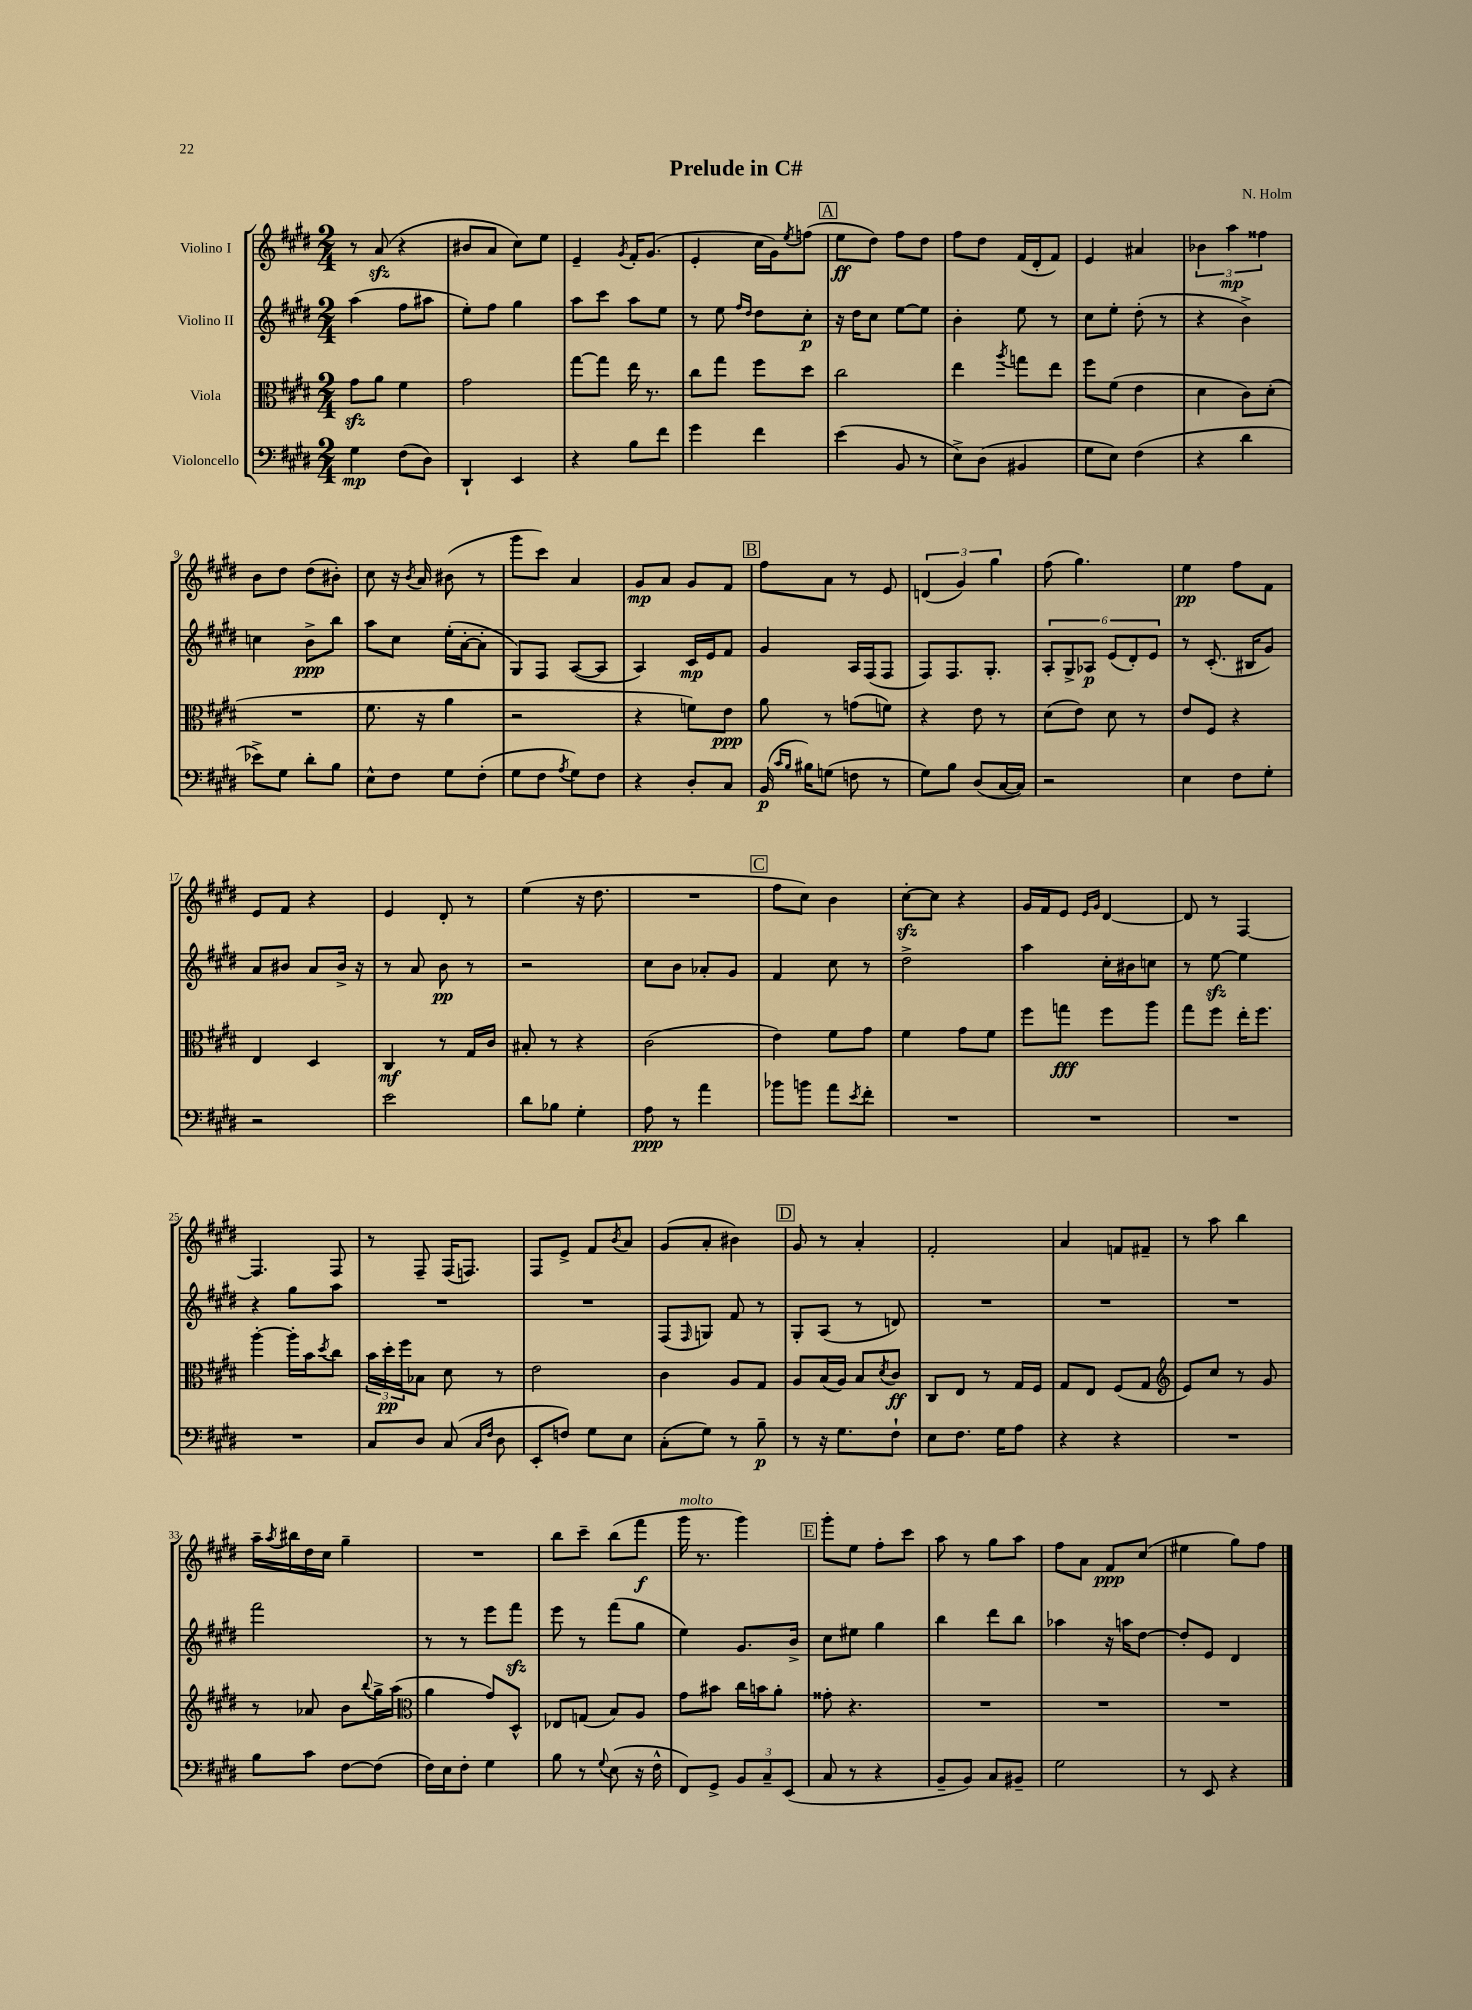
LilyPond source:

\header { title = "Prelude in C#" composer = "N. Holm" }
<<
\new StaffGroup <<
\new Staff = "s0" \with { instrumentName = "Violino I" } {
    \clef treble \key e \major \numericTimeSignature \time 2/4
    r8 a'8\sfz( r4 |
    bis'8 a'8 cis''8) e''8 |
    e'4-- \acciaccatura { gis'8 } fis'16-. gis'8.( |
    e'4-. cis''16 gis'16) \acciaccatura { e''8 } f''8( |
    \mark \markup { \box "A" } e''8\ff dis''8) fis''8 dis''8 |
    fis''8 dis''8 fis'16( dis'16-. fis'8) |
    e'4 ais'4 |
    \tuplet 3/2 { bes'4 a''4\mp fisis''4 } |
    b'8 dis''8 dis''8( bis'8-.) |
    cis''8 r16 \acciaccatura { b'8 } a'16 bis'8( r8 |
    gis'''8 cis'''8) a'4 |
    gis'8\mp a'8 gis'8 fis'8 |
    \mark \markup { \box "B" } fis''8 a'8 r8 e'8 |
    \tuplet 3/2 { d'4( gis'4) gis''4 } |
    fis''8( gis''4.) |
    e''4\pp fis''8 fis'8 |
    e'8 fis'8 r4 |
    e'4 dis'8-. r8 |
    e''4( r16 dis''8. |
    R2 |
    \mark \markup { \box "C" } fis''8 cis''8) b'4 |
    cis''8~-.\sfz cis''8 r4 |
    gis'16 fis'16 e'8 \grace { e'16 gis'16 } dis'4~ |
    dis'8 r8 fis4~ |
    fis4. fis8 |
    r8 fis8-- fis16( f8.) |
    fis8 e'8-> fis'8 \acciaccatura { b'8 } a'8 |
    gis'8( a'8-. bis'4) |
    \mark \markup { \box "D" } gis'8 r8 a'4-. |
    fis'2-. |
    a'4 f'8 fis'8-- |
    r8 a''8 b''4 |
    a''16-- \acciaccatura { a''8 } bis''16 dis''16 cis''16 gis''4-- |
    R2 |
    b''8 cis'''8-- b''8( fis'''8\f |
    gis'''16^\markup { \italic "molto" } r8. gis'''4) |
    \mark \markup { \box "E" } gis'''8-. e''8 fis''8-. cis'''8 |
    a''8 r8 gis''8 a''8 |
    fis''8 a'8 fis'8\ppp cis''8( |
    eis''4 gis''8) fis''8 \bar "|." |
}
\new Staff = "s1" \with { instrumentName = "Violino II" } {
    \clef treble \key e \major \numericTimeSignature \time 2/4
    a''4( fis''8 ais''8 |
    e''8-.) fis''8 gis''4 |
    a''8 cis'''8 a''8 e''8 |
    r8 e''8 \grace { fis''16 dis''16 } dis''8 cis''8-.\p |
    \mark \markup { \box "A" } r16 dis''16 cis''8 e''8~ e''8 |
    b'4-. e''8 r8 |
    cis''8 e''8-. dis''8-.( r8 |
    r4 b'4->) |
    c''4 b'8->\ppp b''8 |
    a''8 cis''8 e''16-.( a'16~-. a'8-. |
    gis8) fis8 a8~( a8 |
    a4) cis'16\mp e'16 fis'8 |
    \mark \markup { \box "B" } gis'4 a16 fis16( fis8 |
    fis8) fis8. gis8.-. |
    \tuplet 6/4 { a8-. gis8-> aes8\p e'8( dis'8-.) e'8 } |
    r8 cis'8.-.( bis16 gis'8) |
    a'8 bis'8 a'8 bis'16-> r16 |
    r8 a'8 b'8\pp r8 |
    r2 |
    cis''8 b'8 aes'8-. gis'8 |
    \mark \markup { \box "C" } fis'4 cis''8 r8 |
    dis''2-> |
    a''4 cis''16-. bis'16 c''8 |
    r8 e''8~\sfz e''4 |
    r4 gis''8 a''8 |
    R2 |
    R2 |
    fis8( \grace { fis16 } g8) fis'8 r8 |
    \mark \markup { \box "D" } gis8-. a8( r8 d'8) |
    R2 |
    R2 |
    R2 |
    fis'''2 |
    r8 r8 e'''8 fis'''8\sfz |
    e'''8 r8 fis'''8( gis''8 |
    e''4) gis'8. b'16-> |
    \mark \markup { \box "E" } cis''8 eis''8 gis''4 |
    b''4 dis'''8 b''8 |
    aes''4 r16 a''16 dis''8~ |
    dis''8-. e'8 dis'4 \bar "|." |
}
\new Staff = "s2" \with { instrumentName = "Viola" } {
    \clef alto \key e \major \numericTimeSignature \time 2/4
    gis'8\sfz a'8 fis'4 |
    gis'2 |
    gis''8~ gis''8 e''16 r8. |
    cis''8 gis''8 fis''8 dis''8 |
    \mark \markup { \box "A" } cis''2 |
    e''4 \acciaccatura { a''8 } g''8 e''8 |
    fis''8 fis'8( e'4 |
    dis'4 cis'8) dis'8-.( |
    R2 |
    fis'8. r16 a'4 |
    r2 |
    r4 f'8) e'8\ppp |
    \mark \markup { \box "B" } a'8 r8 g'8( f'8) |
    r4 e'8 r8 |
    dis'8( e'8) dis'8 r8 |
    e'8 fis8 r4 |
    e4 dis4 |
    cis4\mf r8 gis16 cis'16 |
    bis8-. r8 r4 |
    cis'2( |
    \mark \markup { \box "C" } e'4) fis'8 gis'8 |
    fis'4 gis'8 fis'8 |
    fis''8 g''8\fff fis''8 a''8 |
    gis''8 fis''8 e''16-. fis''8. |
    a''4~-. a''16-. b'16 \acciaccatura { dis''8 } cis''8 |
    \tuplet 3/2 { b'16 dis''16-.\pp fis''16 } bes8 dis'8 r8 |
    e'2 |
    cis'4 a8 gis8 |
    \mark \markup { \box "D" } a8 b16( a16) b8 \acciaccatura { dis'8 } cis'8\ff |
    cis8 e8 r8 gis16 fis16 |
    gis8 e8 fis8( gis8 |
    \clef treble e'8) cis''8 r8 gis'8 |
    r8 aes'8 b'8 \appoggiatura { b''8 } gis''16-> a''16( |
    \clef alto a'4 gis'8) dis8-^ |
    ees8 g8( b8) a8 |
    gis'8 bis'8 cis''16 b'16 a'8-. |
    \mark \markup { \box "E" } gisis'8-. r4. |
    R2 |
    R2 |
    R2 \bar "|." |
}
\new Staff = "s3" \with { instrumentName = "Violoncello" } {
    \clef bass \key e \major \numericTimeSignature \time 2/4
    gis4\mp fis8( dis8) |
    dis,4-! e,4 |
    r4 b8 fis'8 |
    gis'4 fis'4 |
    \mark \markup { \box "A" } e'4( b,8 r8 |
    e8->) dis8( bis,4 |
    gis8 e8) fis4( |
    r4 dis'4 |
    ees'8->) gis8 dis'8-. b8 |
    e8-^ fis8 gis8 fis8-.( |
    gis8 fis8 \acciaccatura { a8 } gis8) fis8 |
    r4 dis8-. cis8 |
    \mark \markup { \box "B" } b,16\p( \grace { cis'16 b16 } bis16) g8( f8 r8 |
    gis8) b8 dis8( cis16~ cis16) |
    r2 |
    e4 fis8 gis8-. |
    r2 |
    e'2 |
    dis'8 bes8 gis4-. |
    a8\ppp r8 a'4 |
    \mark \markup { \box "C" } bes'8 b'8 a'8 \acciaccatura { e'8 } fis'8-. |
    R2 |
    R2 |
    R2 |
    R2 |
    cis8 dis8 cis8( \grace { cis16 fis16 } dis8 |
    e,8-. f8) gis8 e8 |
    cis8-.( gis8) r8 b8--\p |
    \mark \markup { \box "D" } r8 r16 gis8. fis8-! |
    e8 fis8. gis16 a8 |
    r4 r4 |
    R2 |
    b8 cis'8 fis8~ fis8( |
    fis16) e16 fis8-. gis4 |
    b8 r8 \appoggiatura { gis8 } e8( r16 fis16-^ |
    fis,8) gis,8-> \tuplet 3/2 { b,8 cis8-- e,8( } |
    \mark \markup { \box "E" } cis8 r8 r4 |
    b,8-- b,8) cis8 bis,8-- |
    gis2 |
    r8 e,8 r4 \bar "|." |
}
>>
>>
